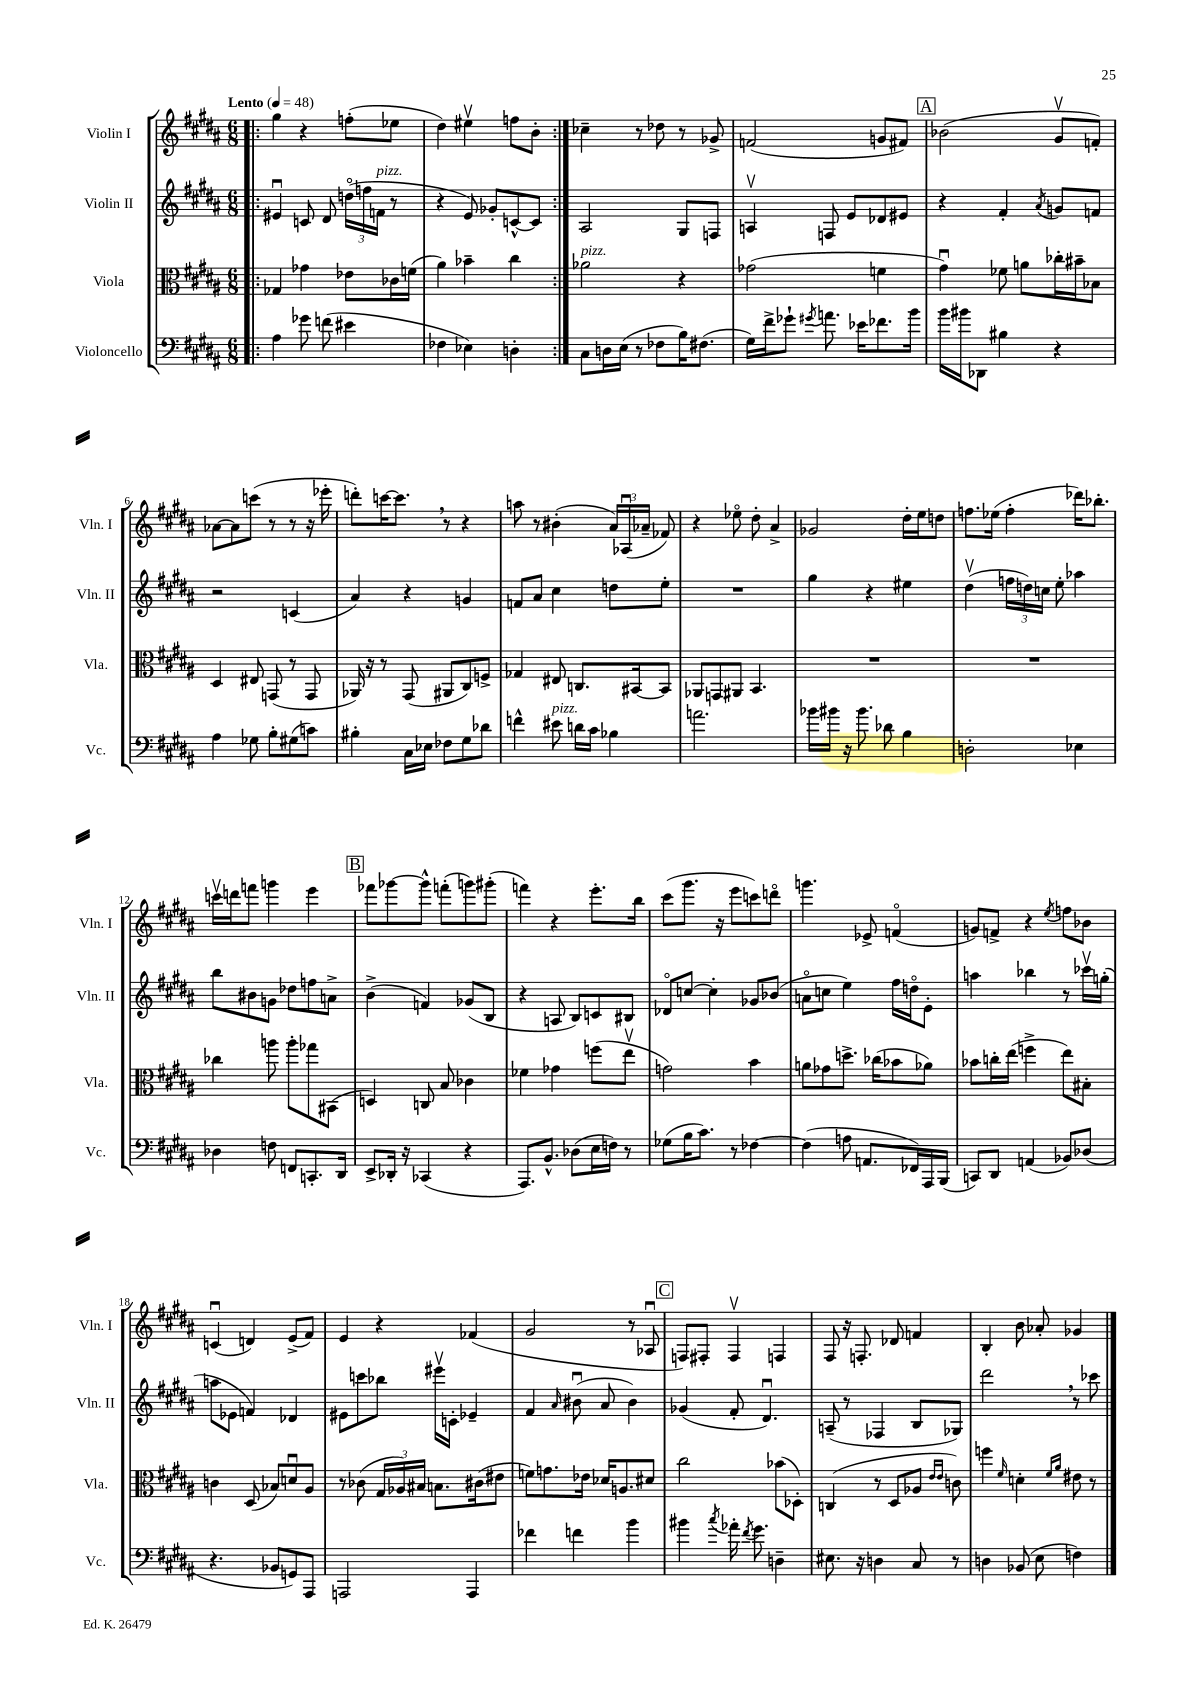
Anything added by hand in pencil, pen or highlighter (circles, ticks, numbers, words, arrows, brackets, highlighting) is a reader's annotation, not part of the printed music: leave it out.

**kern	**kern	**kern	**kern
*part4	*part3	*part2	*part1
*staff4	*staff3	*staff2	*staff1
*I"Violoncello	*I"Viola	*I"Violin II	*I"Violin I
*I'Vc.	*I'Vla.	*I'Vln. II	*I'Vln. I
*clefF4	*clefC3	*clefG2	*clefG2
*k[f#c#g#d#a#]	*k[f#c#g#d#a#]	*k[f#c#g#d#a#]	*k[f#c#g#d#a#]
*M6/8	*M6/8	*M6/8	*M6/8
*MM48	*MM48	*MM48	*MM48
=1!|:	=1!|:	=1!|:	=1!|:
!	!	!	!LO:TX:a:B:t=Lento
4A#\	4G-X/	4e#Xu/	4gg#\
8g-X\	4g-X\	8cn/	4r
(8fn\	.	8d#/	.
4e#X\	8e-X\L	(24ddn\LL	(8ffn'\L
.	.	24ffn\	.
!	!	!LO:TX:a:i:t=pizz.	!
.	.	24fn\JJ	.
.	16c-X\L	8r	8ee-X\J
.	(16fn\JJ	.	.
=2	=2	=2	=2
4F-X\	4a#\)	4r	4dd#\)
4E-X\)	4b-X~\	8e/)	4ee#Xv\
.	.	8g-X'/L	.
4Dn'\	4cc#\	[8cn^^/	8ffn\L
.	.	8c/J]	8b'\J
=3:|!	=3:|!	=3:|!	=3:|!
!	!LO:TX:a:i:t=pizz.	!	!
8C#\L	2a-X\	2A#/	4cc-X~\
16Dn\L	.	.	.
(16E\JJ	.	.	.
8r	.	.	8r
8F-X\L	.	.	8dd-X\
16B\K)	4r	8G#/L	8r
(8.F#X\J	.	.	.
.	.	8Fn/J	8g-X^/
=4	=4	=4	=4
16G#\LL)	(2g-X\	4Anv/	(2fn/
16f#^\J	.	.	.
8g-X`\J	.	.	.
8qg#X/	.	.	.
8.an\	.	8Fn/	.
.	.	8e/L	.
16e-X\KL	.	.	.
8.f-X\	4fn\	8d-X/	8gn/L
.	.	8e#X/J	8f#X/J)
16b\Jk	.	.	.
!!LO:REH:place=s1:t=A
=5	=5	=5	=5
16b\LL	4g#u\)	4r	(2b-X\
16b#X\J	.	.	.
8DD-X\J	.	.	.
4B#X\	8f-X\	4f#'/	.
.	8an\L	.	.
.	.	8qa#/	.
4r	16cc-X'\L	8gn/L	8g#v/L
.	16b#X~\J	.	.
.	8B-X\J	8fn/J	8fn'/J)
!!LO:LB:g=z
=6	=6	=6	=6
4A#\	4D#/	2r	[8a-X\L
.	.	.	8a-\]
8G-X\	8E#X/	.	(8cccn\J
8B'\L	(8GGn/	.	8r
(8G#X\	8r	(4cn/	8r
8cn\J)	8GG/	.	16r
.	.	.	16eee-X'\
=7	=7	=7	=7
4B#X'\	16AA-X/)	4a#/)	8dddn'\L)
.	16r	.	.
.	8r	.	[16cccn\K
.	.	.	8.ccc,\J]
16C#\LL	(8GG#/	4r	.
16E-X\JJ	.	.	.
8F-X\L	8AA#X/L	.	8r
8G#\	8C#/)	4gn/	4r
8d-X\J	8Fn^/J	.	.
=8	=8	=8	=8
4fn^^\	4G-X/	8fn/L	8aan\
.	.	8a#/J	8r
!LO:TX:a:i:t=pizz.	!	!	!
8e#X\	8E#X/	4cc#\	(4b#X'\
16dn\LL	8.Cn/L	.	.
16c#\JJ	.	.	.
4B-X\	.	8ddn\L	24a#/LL)
.	.	.	(24A-Xu/
.	[16BB#X/k	.	.
.	.	.	24a-X~/JJ
.	8BB#/J]	8ee'\J	8f-X/)
=9	=9	=9	=9
2.an\	8AA-X/L	2.r	4r
.	8GGn/	.	.
.	8AA#X/J	.	8ee-X\
.	4.BB/	.	8dd#'\
.	.	.	4a#^/
=10	=10	=10	=10
16b-X\LL	2.r	4gg#\	2g-X/
16b#X\JJ	.	.	.
16r	.	.	.
8.b#\	.	.	.
.	.	4r	.
8d-X\	.	.	.
4B\	.	4ee#X\	16dd#'\LL
.	.	.	16ee\J
.	.	.	8ddn\J
=11	=11	=11	=11
2Dn'\	2.r	(4dd#v\	8.ffn\L
.	.	.	(16ee-X\Jk
.	.	24ffn\LL	4ff'\
.	.	24ddn\)	.
.	.	24ccn\JJ	.
.	.	8ee'\	.
4E-X\	.	4aa-X\	16ddd-X\KL)
.	.	.	8.bb-X'\J
!!LO:LB:g=z
=12	=12	=12	=12
4D-X\	4cc-X\	8bb\L	16cccnv\LL
.	.	.	16dddn\J
.	.	8b#X\	8fffn\J
8Fn\	8aan\	8gn\J	4gggn\
8FFn/L	8aa'\L	8dd-X\L	.
8.CCn'/	8gg-X\	8ffn\	4eee\
.	(8BB#X\J	8an^\J	.
16DD#/Jk	.	.	.
!!LO:REH:place=s1:t=B
=13	=13	=13	=13
8EE^/L	4Dn/)	(4b^\	8fff-X\L
16DD-X'/Jk	.	.	[8ggg-X\
16r	.	.	.
(4CC-X/	8Cn/	4fn/)	8ggg-^^\J]
.	8B/	.	(8fffn'\L
4r	4c-X\	(8g-X/L	8gggn\)
.	.	8B/J	(8ggg#X'\J
=14	=14	=14	=14
8.AAA#/L)	4f-X\	4r	4fffn\)
8.BB^^/J	.	.	.
.	4g-X\	8An/	4r
(8D-X\L	.	8B/L)	.
16E\L	(8ffn\L	8cn/	8.eee'\L
16Fn\JJ)	.	.	.
8r	8eev\J	8B#X/J	.
.	.	.	16bb\Jk
=15	=15	=15	=15
(8G-X\L	2gn\)	8d-X/L	(8ccc#\L
16B\K	.	[8ccn/J	8.ggg#\J
8.c#\J)	.	.	.
.	.	4cc'\]	.
.	.	.	16r
8r	.	.	8eee\L
[4F-X\	4b\	8g-X/L	8cccn\)
.	.	(8b-X/J	8dddn\J
=16	=16	=16	=16
(4F-\]	8an\L	8an\L	4.gggn\
.	8g-X\	8ccn\J	.
8An\	8.ddn^\J	4ee\)	.
8.AAn/L	.	.	8e-X^/
.	(16cc-X\KL	.	.
.	8b-X\	16ff#\LL	(4fn/
16FF-X/L)	.	16ddn\J	.
16AAA#/	8a-X\J)	8e'\J	.
(16BBB/JJ	.	.	.
=17	=17	=17	=17
8CCn/L)	8b-X\L	4aan\	8gn/L)
8DD#/J	16ccn'\L	.	8fn^/J
.	(16ee\JJ	.	.
(4AAn/	4ffn^\	4bb-X\	4r
.	.	.	8qee/
8BB-X/L)	8ee\L)	8r	8ffn\L
(8D-X/J	8B#X'\J	16ccc-Xv\LL	8b-X\J
.	.	(16ggn'\JJ	.
!!LO:LB:g=z
=18	=18	=18	=18
4.r	4cn\	8aan\L	(4cnu/
.	.	8e-X\J	.
.	(8D#/	4fn/)	4dn/)
8BB-X/L	8B-X/L)	.	.
8GGn/)	8dnu/	4d-X/	(8e^/L
8AAA#/J	8A#/J	.	8f#/J)
=19	=19	=19	=19
2AAAn/	8r	8e#X\L	4e/
.	(8c-X\	8cccn\	.
.	24G#/LL	8bb-X\J	4r
.	24A-X/)	.	.
.	24B#X/JJ	.	.
.	8.Bn\L	16eee#Xv\LL	.
.	.	16cn'\JJ	.
4AAA/	.	4e-X~/	(4f-X/
.	(16c#X\k	.	.
.	8e#X\J	.	.
=20	=20	=20	=20
4f-X\	8fn\L)	4f#/	2g#/
.	8.gn\	.	.
.	.	16qqa#/	.
4fn\	.	(8b#Xu\	.
.	16e-X\Jk	.	.
.	16d-X/KL	8a#/	.
.	8.An/	.	.
4b\	.	4b#\)	8r
.	8d#X/J	.	8A-Xu/
!!LO:REH:place=s1:t=C
=21	=21	=21	=21
4b#X\	2cc#\	(4g-X/	8Fn/L)
.	.	.	8F#X'/J
8qcc#/	.	.	.
16a-X'\	.	8f#'/	4F#v/
8qf#/	.	.	.
8.g#\	.	.	.
.	.	4.d#u/)	.
4Dn~\	(8b-X\L	.	4Fn/
.	8D-X'\J)	.	.
=22	=22	=22	=22
8.E#X\	(4Cn/	(8An~/	8F#/
.	.	8r	16r
16r	.	.	8.Fn'/
4Dn\	8r	4F-X/	.
.	8D#/L	.	8d-X/
8C#/	8A-X/J	8B/L	4fn/
.	16qqe/LL	.	.
.	16qqe/JJ	.	.
8r	8cn\)	8G-X/J)	.
=23	=23	=23	=23
4Dn\	4ffn\	2ddd#,\	4B'/
.	16qqf#/	.	.
(8BB-X/	4dn'\	.	8b\
8E\	.	.	8a-X'/
.	16qqf#/LL	.	.
.	16qqa#/JJ	.	.
4Fn\)	8e#X\	8r	4g-X/
.	8r	8ccc-X\	.
==	==	==	==
*-	*-	*-	*-
